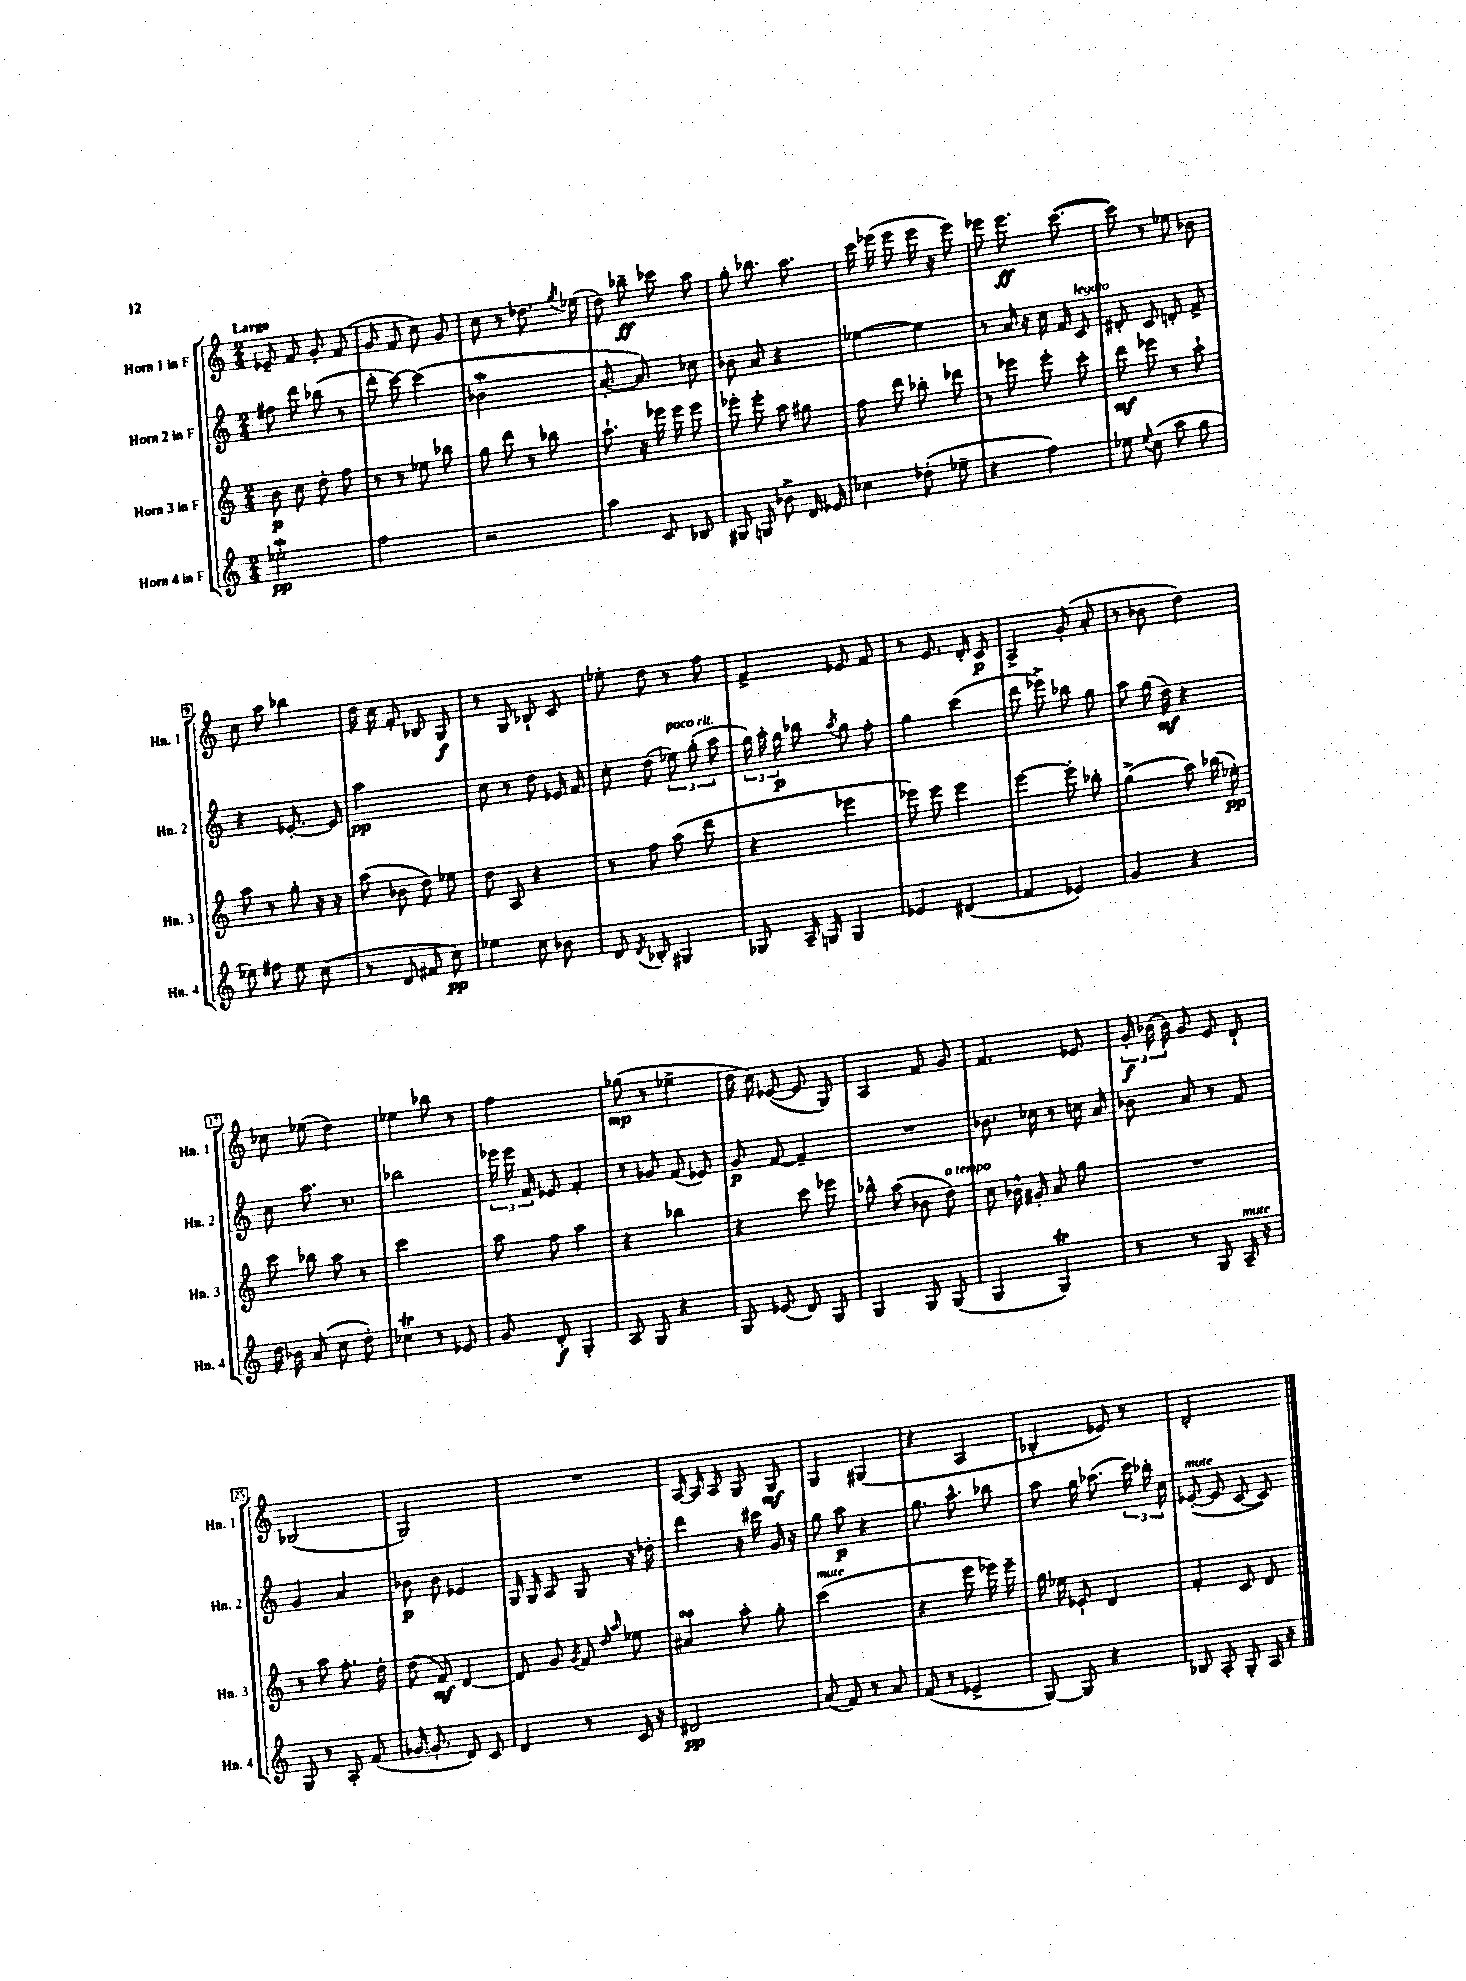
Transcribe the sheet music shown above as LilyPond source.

<<
\new StaffGroup <<
\new Staff = "s0" \with { instrumentName = "Horn 1 in F" shortInstrumentName = "Hn. 1" } {
    \clef treble \key c \major \numericTimeSignature \time 2/4 \tempo "Largo"
    \autoBeamOff ees'8-- f'8 g'8-. f'8( |
    g'8 f'8 c''8) g'8 |
    c''8 r8 des''8. \acciaccatura { g''8 } ees''16( |
    d''8) bes''8--\ff ces'''8 a''8 |
    g''8-. bes''8. a''8. |
    c'''16 ees'''16( ees'''8 ees'''16 r16 ees'''8) |
    ees'''8 ees'''8.\ff c'''8.~( |
    c'''8) r8 ees''8 bes'8 |
    c''8 a''8 bes''4 |
    d''16 c''16 f'8-. bes8 g8\f |
    r8 g8 bes8-! c'8 |
    ees''8-. d''8 r8 f''8 |
    f'4-> ees'8 f'8 |
    r8 e'8. d'16-. c'8\p |
    a4-> g'8-.( a'8-. |
    r8 bes'8 d''4) |
    ces''8 ees''8( d''4) |
    ees''4 bes''8 r8 |
    f''2 |
    ges''8\mp( r8 ees''4-> |
    d''16 c''16) ees'8~( ees'8 g8) |
    a4 f'8 g'8 |
    f'4. ees'8 |
    \tuplet 3/2 { g'16-.\f bes'16( bes'16) } g'8 e'8 d'8-! |
    bes2( |
    g2) |
    R2 |
    a16~ a16 a8 g8 g8\mf |
    g4 gis4( |
    r4 a4 |
    bes4-. ees'8) r8 |
    d'2-. \bar "|." |
}
\new Staff = "s1" \with { instrumentName = "Horn 2 in F" shortInstrumentName = "Hn. 2" } {
    \clef treble \key c \major \numericTimeSignature \time 2/4
    \autoBeamOff fis''8 d'''8 bes''8( r8 |
    d'''8-. c'''8~) c'''4( |
    bes'2\mordent |
    a'8.~-. a'8.) ces''8 |
    bes'8 a'8 r4 |
    ees''4~ ees''4 |
    r8 a'16 r16 c''16 f'16 c'8^\markup { \italic "legato" } |
    dis'8-. c'8 d'8-. f'8-> |
    r4 ees'8.~-. ees'16 |
    a''2\pp |
    c''8 r8 d''8 ees'16 f'16 |
    c''8-. d''8( \tuplet 3/2 { ees''8^\markup { \italic "poco rit." }) g''8-.( a''8 } |
    \tuplet 3/2 { g''16) a''16-. g''16\p } bes''8 \acciaccatura { a''8 } g''8 f''8-. |
    g''4 c'''4( |
    d'''8 ees'''8->) bes''8 g''8 |
    a''8 g''16( d''16\mf) r4 |
    c''8 a''8. r8. |
    bes''2 |
    \tuplet 3/2 { ees'''16 ees'''16 f'16 } ees'8 f'4-. |
    r8 ges'8 f'8( ees'8) |
    g'8\p f'8~ f'4-- |
    R2 |
    bes'8. ces''16 r8 c''16 a'16 |
    bes'8 a'8 r8 f'8 |
    g'4 a'4 |
    bes'8\p bes'8 ees'4 |
    g16 g16 a8 g8 r16 des''16-. |
    d'''4 r16 cis'''16 g'16 r16 |
    g''8 a''8\p r4 |
    g''8. a''8.-^ bes''8 |
    a''8 g''16 aes''8.( \tuplet 3/2 { c'''16) bes''16-. c''16 } |
    ees'8~-.^\markup { \italic "mute" }( ees'8 c'8~ c'8) \bar "|." |
}
\new Staff = "s2" \with { instrumentName = "Horn 3 in F" shortInstrumentName = "Hn. 3" } {
    \clef treble \key c \major \numericTimeSignature \time 2/4
    \autoBeamOff b'8\p c''8 d''8-. f''8 |
    r8 r8 ees''8 bes''8 |
    g''8 d'''8 r8 bes''8 |
    a''8.-! r16 ees'''16 ees'''16 ees'''8 |
    ees'''8-. ees'''8-. a''8 gis''8 |
    f''8 d'''8 bes''8-. des'''8 |
    r8 ees'''8 ees'''8-. c'''8-. |
    d'''8\mf ees'''8 r8 a''8-! |
    a''8 r8 g''8-. r16 r16 |
    a''8( bes'8 d''8) ees''8 |
    d''8 a8 r4 |
    r8 f''8 a''8( d'''8 |
    r4 ees'''4 |
    ees'''8) ees'''8 ees'''4 |
    e'''4~ e'''8-. bes''8-. |
    g''4->( a''8) bes''16( ees''16-.\pp) |
    c'''8 bes''8 a''8 r8 |
    c'''2 |
    a''8 f''8 a''4 |
    r4 bes''4 |
    r4 c'''8 ees'''8 |
    bes''8-^ a''8( bes'8 d''8^\markup { \italic "a tempo" }) |
    c''8 bes'16-^ gis'16-. a'8 g''8 |
    R2 |
    r8 a''8 f''8.-. d''16-. |
    d''8( f'8\mf) d'4~ |
    d'8 g'8 \acciaccatura { g'8 } f'8 \grace { d''16 a''16 } ees''8 |
    ais'4\turn a''8-. g''8-. |
    c'''2^\markup { \italic "mute" }( |
    r4 e'''8 ees'''16) ees'''16-- |
    g''16 ees''16 ees'8-! d'4 |
    f'4-. c'8 d'8 \bar "|." |
}
\new Staff = "s3" \with { instrumentName = "Horn 4 in F" shortInstrumentName = "Hn. 4" } {
    \clef treble \key c \major \numericTimeSignature \time 2/4
    \autoBeamOff ees''2-.\mordent\pp |
    f''2 |
    r2 |
    a''4 c'8 bes8 |
    gis8 g8 bes'8-> d'16 ees'16 |
    ces''4 des''8-.( ees''8-- |
    r4 f''4) |
    ees''8 \appoggiatura { ees''8 } c''8( a''8 g''8 |
    ees''8) fis''8 ees''8 c''8( |
    r8 d'8 fis'8 c''8\pp) |
    ees''4 c''8 bes'8 |
    d'8 \acciaccatura { d'8 } bes8-. gis4 |
    ges8 a16-- g16 g4 |
    ees'4 dis'4( |
    f'4 ees'4) |
    g'4 r4 |
    d''16 bes'16 a'8( c''8 d''8-.) |
    ces''4\trill r8 ees'8 |
    g'8 d'8-.\f g4-. |
    a8 g8 r4 |
    g8 ees'8( d'8) g8 |
    g4 g8 g8( |
    g4 g4\trill) |
    r8 r8 g8 a16--^\markup { \italic "mute" } r16 |
    g8 r8 a8-. f'8( |
    ges'16~ ges'8.-. d'8) c'8 |
    d'4 r8 c'16 r16 |
    dis'2\pp |
    a'8( f'8) r8 a'8 |
    f'8( r8 ees'4-> |
    g8~) g8 r4 |
    bes8 a8-. g8-. a16 r16 \bar "|." |
}
>>
>>
\layout { \context { \Score \override BarNumber.stencil = #(make-stencil-boxer 0.1 0.3 ly:text-interface::print) } }
